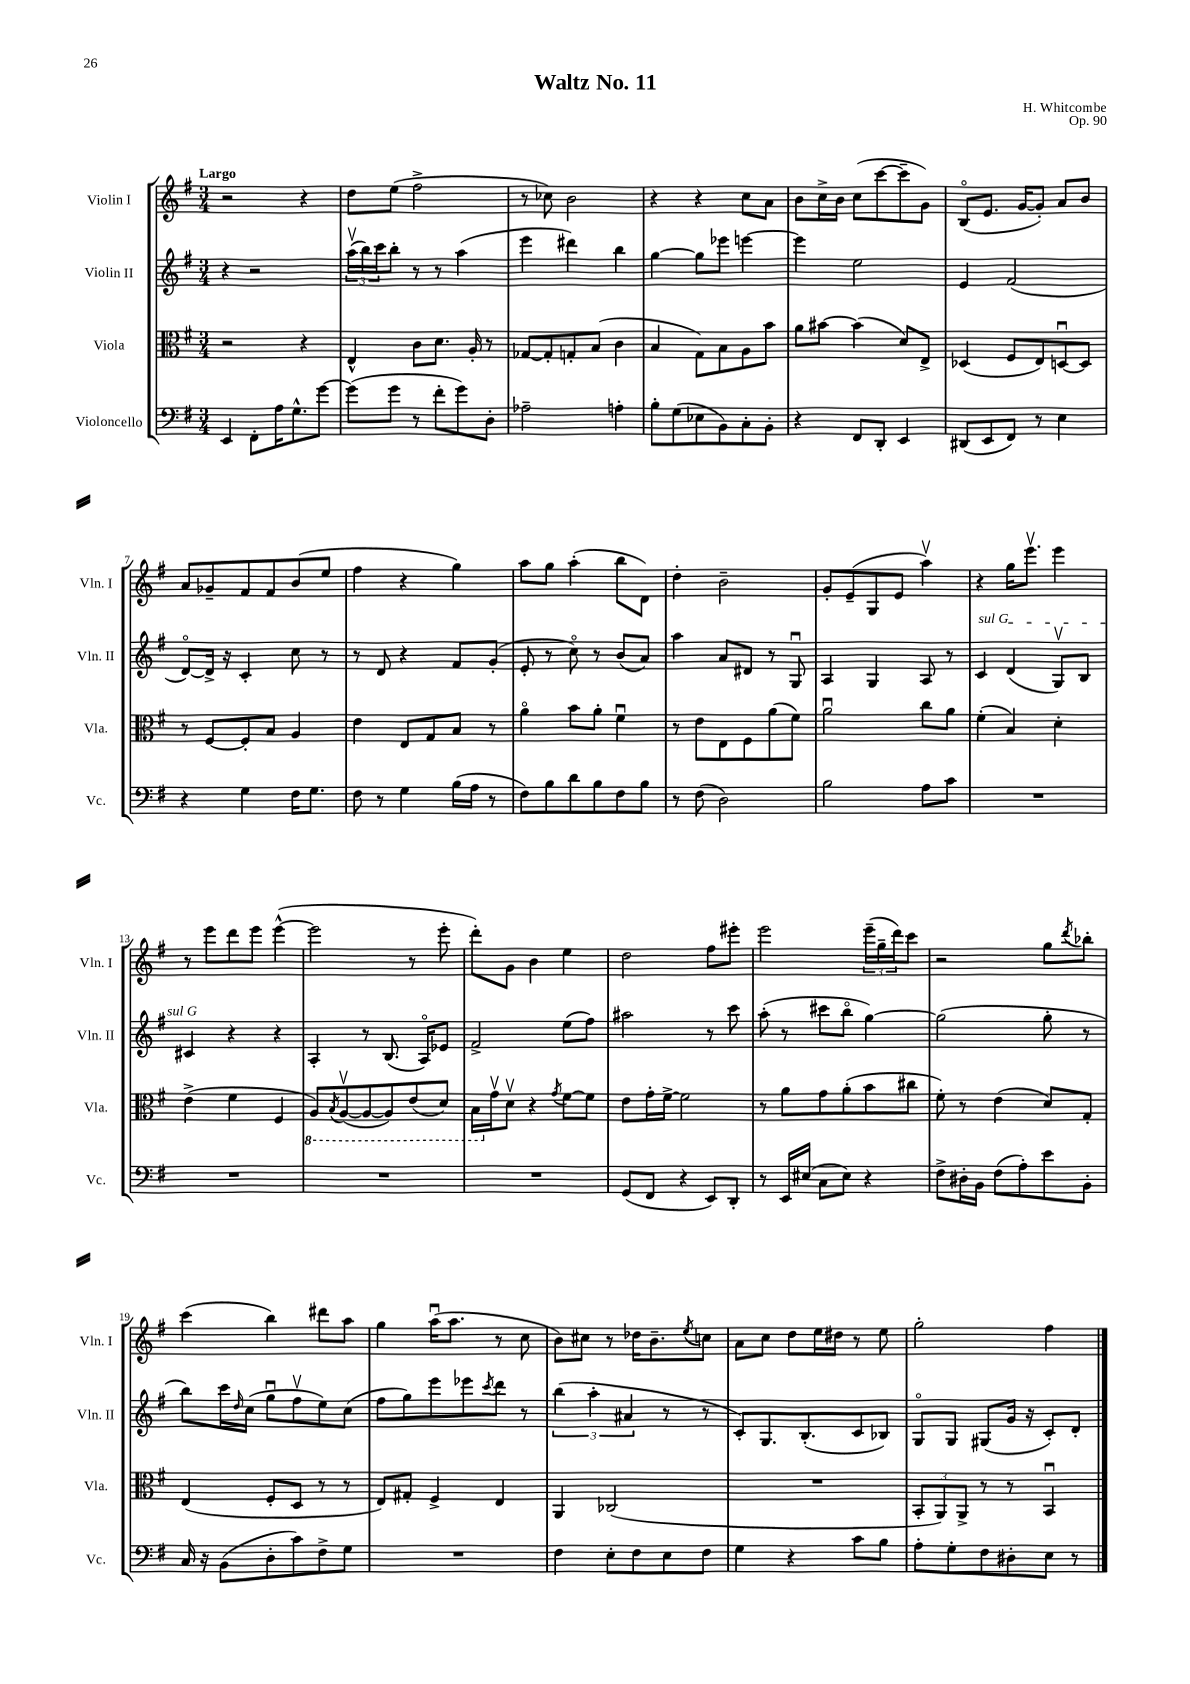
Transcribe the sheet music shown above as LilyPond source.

\header { title = "Waltz No. 11" composer = "H. Whitcombe" opus = "Op. 90" }
<<
\new StaffGroup <<
\new Staff = "s0" \with { instrumentName = "Violin I" shortInstrumentName = "Vln. I" } {
    \clef treble \key g \major \numericTimeSignature \time 3/4 \tempo "Largo"
    r2 r4 |
    d''8 e''8( fis''2-> |
    r8 ces''8) b'2 |
    r4 r4 c''8 a'8 |
    b'8 c''16-> b'16 c''8( c'''8~ c'''8-- g'8) |
    b8\flageolet( e'8. g'16~ g'8-.) a'8 b'8 |
    a'8 ges'8-- fis'8 fis'8 b'8( e''8 |
    fis''4 r4 g''4) |
    a''8 g''8 a''4-.( b''8 d'8) |
    d''4-. b'2-- |
    g'8-. e'8--( g8 e'8 a''4\upbow) |
    r4 g''16 e'''8.\upbow e'''4 |
    r8 e'''8 d'''8 e'''8 e'''4~-^( |
    e'''2 r8 e'''8-. |
    d'''8-.) g'8 b'4 e''4 |
    d''2 fis''8 eis'''8-. |
    e'''2 \tuplet 3/2 { e'''16--( g''16-- d'''16) } c'''8 |
    r2 g''8 \acciaccatura { d'''8 } bes''8-. |
    c'''4( b''4) dis'''8 a''8 |
    g''4 a''16\downbow( a''8. r8 c''8 |
    b'8) cis''8 r8 des''16 b'8.-- \acciaccatura { e''8 } c''8 |
    a'8 c''8 d''8 e''16 dis''16 r8 e''8 |
    g''2-. fis''4 \bar "|." |
}
\new Staff = "s1" \with { instrumentName = "Violin II" shortInstrumentName = "Vln. II" } {
    \clef treble \key g \major \numericTimeSignature \time 3/4
    r4 r2 |
    \tuplet 3/2 { a''16\upbow( b''16) c'''16 } b''8-. r8 r8 a''4( |
    e'''4 dis'''4) b''4 |
    g''4~ g''8 ees'''8 e'''4~ |
    e'''4 e''2 |
    e'4 fis'2( |
    d'8~\flageolet) d'16-> r16 c'4-. c''8 r8 |
    r8 d'8 r4 fis'8 g'8-.( |
    e'8-. r8 c''8\flageolet) r8 b'8( a'8) |
    a''4 a'8 dis'8 r8 g8\downbow |
    a4 g4 a8 r8 |
    \once \override TextSpanner.bound-details.left.text = \markup { \italic "sul G" } c'4\startTextSpan d'4( g8\upbow) b8 |
    cis'4\stopTextSpan r4 r4 |
    a4-. r8 b8.( a16\flageolet) ees'8 |
    fis'2-> e''8( fis''8) |
    ais''2 r8 c'''8 |
    a''8-.( r8 cis'''8 b''8\flageolet g''4~) |
    g''2( g''8-. r8 |
    b''8) c'''16 \grace { d''16 } c''16( g''8\downbow fis''8\upbow e''8) c''8( |
    fis''8 g''8) e'''8 ees'''8 \acciaccatura { c'''8 } d'''8 r8 |
    \tuplet 3/2 { b''4( a''4-. ais'4 } r8 r8 |
    c'8-.) g8. b8.-.( c'8 bes8) |
    g8\flageolet g8 gis8( g'16 r16 c'8-.) d'8-. \bar "|." |
}
\new Staff = "s2" \with { instrumentName = "Viola" shortInstrumentName = "Vla." } {
    \clef alto \key g \major \numericTimeSignature \time 3/4
    r2 r4 |
    e4-^ c'8 d'8. a16-. r8 |
    ges8~ ges8-. g8-. b8( c'4 |
    b4 g8) b8 a8 b'8 |
    a'8 bis'8~ bis'4( d'8) e8-> |
    des4( fis8 e8) d8~\downbow d8 |
    r8 fis8~ fis8-. b8 a4 |
    e'4 e8 g8 b8 r8 |
    a'4\flageolet b'8 a'8-. fis'4\downbow |
    r8 e'8 e8 fis8 a'8( fis'8) |
    a'2\downbow c''8 a'8 |
    fis'4-.( b4) d'4-. |
    e'4->( fis'4 fis4 |
    \ottava #-1 a,8) \acciaccatura { b,8 } a,8~\upbow( a,8~ a,8) e8( d8) |
    b,16 \ottava #0 g'16\upbow d'8\upbow r4 \acciaccatura { g'8 } fis'8~ fis'8 |
    e'8 g'16-. fis'16~-> fis'2 |
    r8 a'8 g'8 a'8-.( b'8 cis''8 |
    fis'8-.) r8 e'4( d'8) g8-. |
    e4( fis8-. d8 r8 r8 |
    e8) gis8-. fis4-> e4 |
    a,4 ces2( |
    R2. |
    \tuplet 3/2 { b,8-. a,8) a,8-> } r8 r8 b,4\downbow \bar "|." |
}
\new Staff = "s3" \with { instrumentName = "Violoncello" shortInstrumentName = "Vc." } {
    \clef bass \key g \major \numericTimeSignature \time 3/4
    e,4 fis,8-. a16 g8.-^ g'8~ |
    g'8( g'8 r8 fis'8-. g'8) d8-. |
    aes2-- a4-. |
    b8-. g8( ees8 b,8) c8-. b,8-. |
    r4 fis,8 d,8-. e,4 |
    dis,8( e,8 fis,8) r8 e4 |
    r4 g4 fis16 g8. |
    fis8 r8 g4 b16( a16 r8 |
    fis8) b8 d'8 b8 fis8 b8 |
    r8 fis8( d2) |
    b2 a8 c'8 |
    R2. |
    R2. |
    R2. |
    R2. |
    g,8( fis,8 r4 e,8) d,8-. |
    r8 e,16 eis16( c8 eis8) r4 |
    fis8-> dis16-. b,16 fis8( a8-.) e'8 b,8-. |
    c16 r16 b,8( d8-. c'8) fis8-> g8 |
    R2. |
    fis4 e8-. fis8 e8 fis8 |
    g4 r4 c'8 b8 |
    a8-. g8-. fis8 dis8-. e8 r8 \bar "|." |
}
>>
>>
